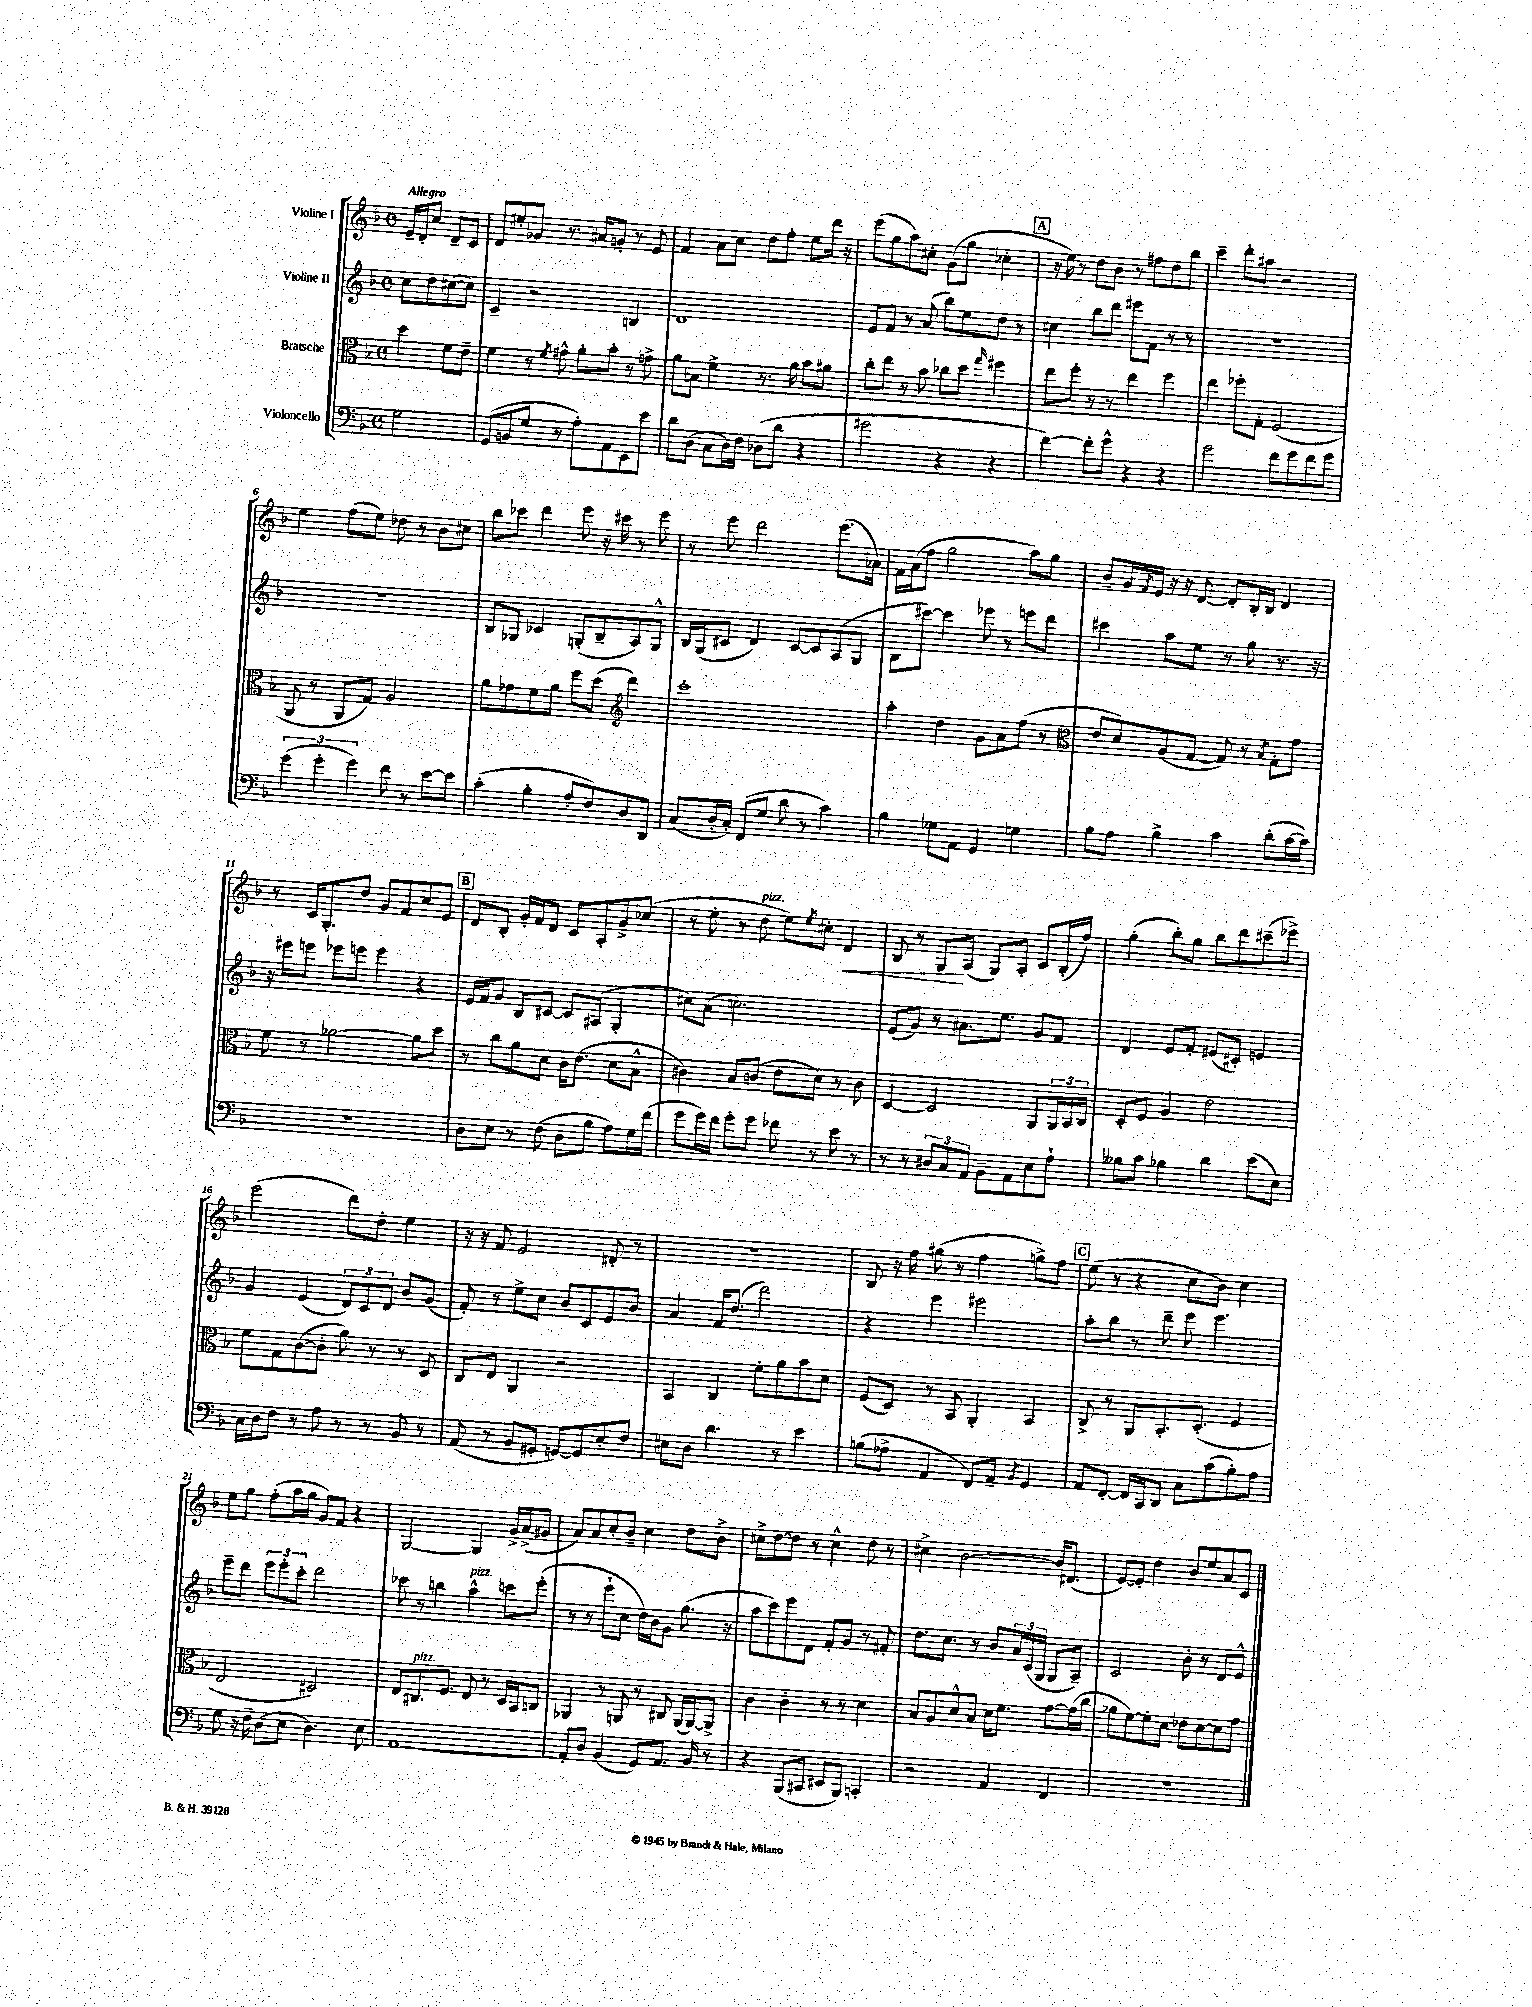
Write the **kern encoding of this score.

**kern	**kern	**kern	**kern	**dynam
*part4	*part3	*part2	*part1	*part1
*staff4	*staff3	*staff2	*staff1	*staff1
*I"Violoncello	*I"Bratsche	*I"Violine II	*I"Violine I	*
*clefF4	*clefC3	*clefG2	*clefG2	*
*k[b-]	*k[b-]	*k[b-]	*k[b-]	*
*M4/4	*M4/4	*M4/4	*M4/4	*
*met(c)	*met(c)	*met(c)	*met(c)	*
=	=	=	=	=
!	!	!	!LO:TX:a:B:t=Allegro	!
2G\	4dd\	8cc\L	16e~/LL	.
.	.	.	16d'/J	.
.	.	8dd\	8cc/J	.
.	8f\L	([8cc#X\	8d~/L	.
.	8e~\J	8cc#\J])	8c/J	.
=1	=1	=1	=1	=1
(8GG/L	4f\	4c~/	8d/L	.
8BBn/	.	.	8ee#X'/	.
8G/J	8r	2r	8g-X/J	.
.	8qf/	.	.	.
8r	8g#X^^\	.	8.r	.
8A'\L)	8a'\L	.	.	.
.	.	.	16a#X/KL	.
8AA\	8b-'\J	.	8gn'/J	.
8EE\	8r	4Bn/	8r	.
8e\J	8gn^\	.	8e/	.
=2	=2	=2	=2	=2
8d\L	8a\L	1d	4f/	.
(8D\J	8Bn\J	.	.	.
8C\L	4f^\	.	8a\L	.
16D\L)	.	.	8cc\J	.
16F\JJ	.	.	.	.
(8D-X\L	8.r	.	8dd\L	.
8d\J	.	.	8ff'\J	.
.	16a\	.	.	.
4r	8b-\L	.	8ee\L	.
.	8a#X\J	.	16ddd\Jk	.
.	.	.	16r	.
=3	=3	=3	=3	=3
2g#X\	8cc'\L	8e/L	(8eee\L	.
.	8ee\J	8f/J	8gg\	.
.	8r	8r	8aa\)	.
.	8b-\	(8a/	8cc#X'\J	.
4r	8cc-X\L	8bb-\L)	(8g\L	.
.	8dd\J	8ee\	8gg\J	.
.	16qqgg/	.	.	.
4r	4ff#X\	8dd\J	4cc-X'\	.
.	.	8r	.	.
!!LO:REH:place=s1:t=A
=4	=4	=4	=4	=4
[4f\)	8ee\L	4cc#X\	16r	.
.	.	.	16ee\)	.
.	8ff'\J	.	8r	.
8f'\L]	8r	8bb-\L	8dd\L	.
8g^^\J	8r	8ddd\J	8b-\J	.
4r	4ee\	8eee#X\L	8r	.
.	.	8f\J	8ff#X\L	.
4r	4ff\	8r	8dd\	.
.	.	8r	8bb-\J	.
=5	=5	=5	=5	=5
2g\	4ee\	1r	4ccc~\	.
.	8ff-X'\L	.	8ddd'\L	.
.	8G'\J	.	8aa#X\J	.
8f\L	(2F/	.	2r	.
8g\	.	.	.	.
8f\	.	.	.	.
8g\J	.	.	.	.
!!LO:LB:g=z
=6	=6	=6	=6	=6
(6g\	8AA/	1r	4ee\	.
.	8r	.	.	.
6g'\	.	.	.	.
.	8AA/L	.	(8ff\L	.
6g\)	.	.	.	.
.	8G/J)	.	8ee\J)	.
8f\	2A/	.	8dd-X\	.
8r	.	.	8r	.
[8e\L	.	.	8b-\L	.
8e\J]	.	.	8cc#X\J	.
=7	=7	=7	=7	=7
(4c'\	8a\L	8B-/L	8bb-\L	.
.	8g-X\	8G-X/J	8ccc-X\J	.
4B-'\	8f\	4c-X/	4ddd\	.
.	8a\J	.	.	.
8A'/L	8ff\L	(8Gn'/L	8eee\	.
8F/)	(8dd\J	8B-~/	16r	.
.	.	.	16ccc#X\	.
*	*clefG2	*	*	*
8D/	4ddd\)	8A/)	8r	.
8DD/J	.	8G^^/J	8eee\	.
=8	=8	=8	=8	=8
(8C/L	1ccc'	16B-/LL	8r	.
.	.	(16G/J	.	.
16D'/L	.	8c#X/J	8eee\	.
16C'/JJ)	.	.	.	.
(8FF/L	.	4d/)	2ddd\	.
8G/J	.	.	.	.
8d\	.	[8c#/L	.	.
8r	.	8c#/]	.	.
4c\)	.	(8A/	(8.eee\L	.
.	.	8G/J	.	.
.	.	.	16a-X\Jk)	.
=9	=9	=9	=9	=9
4B-\	4aa'\	8B-\L	16f\LL	.
.	.	.	(16a\J	.
.	.	[8ccc#X\J)	8ff\J	.
8G-X\L	4dd\	4ccc#\]	2gg\	.
8AA\J	.	.	.	.
4GG/	8g\L	8eee-X\	.	.
.	8a\	8r	.	.
4Gn\	(8ff\J	8eeen\L	8aa\L)	.
.	8r	8ddd\J	8gg\J	.
=10	=10	=10	=10	=10
*	*clefC3	*	*	*
8B-\L	8e/L	4ccc#X\	8b-~/L	.
8A\J	8d/)	.	16g/L	.
.	.	.	8qf/	.
.	.	.	16e/JJ	.
4B-^\	(8A/	8aa\L	16r	.
.	.	.	16r	.
.	[8G/J	8ee\J	[8d/	.
4c\	8G/])	8r	8d'/L]	.
.	8r	8gg\	16B-'/L	.
.	.	.	16B-/JJ	.
.	8qB-/	.	.	.
(8d'\L	8G'\L	8.r	4d/	.
[16c\L	8g\J	.	.	.
16c\JJ])	.	16r	.	.
!!LO:LB:g=z
=11	=11	=11	=11	=11
1r	8f\	16r	8r	.
.	.	16eee#X\KL	.	.
.	8r	8eeen\J	16c/KL	.
.	.	.	8.G'/	.
.	[2a-X\	8eee-X\L	.	.
.	.	8eeen\J	8dd/J	.
.	.	4eee\	8g/L	.
.	.	.	8f/	.
.	8a-\L]	4r	8cc/	.
.	8dd\J	.	8e/J	.
!!LO:REH:place=s1:t=B
=12	=12	=12	=12	=12
8D\L	8r	16e/LL	8d/L	.
.	.	16f/J	.	.
8E\J	8cc\L	8g/J	8B-'/J	.
8r	8a\	8B-/L	16g'/LL	.
.	.	.	16f/J	.
(8F\	8d\J	[8c#X/J	8d/J	.
8D\L	16c\KL	8c#/L]	8c/L	.
.	(8.e\J	.	.	.
8B-\J	.	(8A#X/J	8A'/	.
8A\L)	8d\L	4G'/	8g^/	.
16G\L	8B-^^\J	.	(8cc-X/J	.
(16f\JJ	.	.	.	.
=13	=13	=13	=13	=13
8g\L	4c#X\)	8cc#X\L)	8r	.
16g\L)	.	(8a\J	8ee'\	.
16f\JJ	.	.	.	.
8g'\L	8B-/L	2.ccn\)	8r	.
!	!	!	!LO:TX:a:i:t=pizz.	!
8g\J	(8cn/J	.	8dd\	.
8f-X\	8e\L	.	8ee\L)	.
.	.	.	8qee/	.
8r	8d\J)	.	8cc#X'\J	.
!	!	!	!	!LO:HP:b
8e\	8r	.	4d/	<
8r	8c\	.	.	.
=14	=14	=14	=14	=14
8r	[4D/	(8e/L	8B-/	.
8r	.	8g/J)	8r	.
12D#X/L	2D/]	8r	8G/L	.
12C/	.	.	.	.
.	.	8.a#X\L	(8A/J	[
12AA/J	.	.	.	.
8BB-~\L	.	.	8G/L)	.
.	.	8.ee\J	.	.
8AA\	.	.	8A'/J	.
8E\	8AA/L	8g/L	8c/L	.
8A`\J	24AA/L	8f/J	(16B-'/L	.
.	24BB-/	.	.	.
.	.	.	16ff/JJ)	.
.	24C/JJ	.	.	.
=15	=15	=15	=15	=15
8B--X\L	8D'/L	4d/	(4gg'\	.
8c\J	8F/J	.	.	.
4B-X\	4A/	8e/L	8bb-'\L)	.
.	.	8f'/J	8gg\J	.
4d\	2e\	(8e#X/L	8bb-\L	.
.	.	8c#X'/J)	8ddd\	.
(8e\L	.	4en/	(8ccc#X~\	.
8E\J)	.	.	8eee-X^\J)	.
!!LO:LB:g=z
=16	=16	=16	=16	=16
16C\LL	8f\L	4g/	(2eee\	.
16D\J	.	.	.	.
8F\J	8G\	.	.	.
8r	([8c\	(4e/	.	.
8A\	8c'\J]	.	.	.
8r	8a\)	12d/L)	8ddd\L)	.
.	.	12c/	.	.
8r	8r	.	8dd'\J	.
.	.	12d/J	.	.
8BB-/	8r	8b-/L	4ee\	.
8r	8D/	(8g/J	.	.
=17	=17	=17	=17	=17
(8AA/	8C/L	8f'/)	16r	.
.	.	.	16r	.
8r	8E/J	8r	8f/	.
8BB-/L	4AA/	8ee^\L	2e/	.
8GG#X'/J	.	8cc\J	.	.
[8GGn/L)	2r	8b-/L	.	.
8GG/]	.	8c/	.	.
8E'/	.	8e/	8d#X'/	.
8F/J	.	8b-/J	8r	.
=18	=18	=18	=18	=18
8E#X\L	4BB-/	4a/	1r	.
8D\J	.	.	.	.
4.d\	4C/	16f/KL	.	.
.	.	(8.dd/J	.	.
.	8f'\L	2ddd\)	.	.
8r	8a\	.	.	.
4e\	8b-\	.	.	.
.	8d\J	.	.	.
=19	=19	=19	=19	=19
(8Bn\L	(8F/L	4r	8B-/	.
8A-X^\J	8D/J)	.	16r	.
.	.	.	16ff\	.
4AA/	8r	4eee\	(8gg#X\	.
.	8BB-/	.	8r	.
8FF/L)	4AA'/	2eee#X\	4ff\	.
8AA~/J	.	.	.	.
8qBB-/	.	.	.	.
4GG/	4BB-/	.	8ggn^\L)	.
.	.	.	8ff\J	.
!!LO:REH:place=s1:t=C
=20	=20	=20	=20	=20
8AA/L	8C^/	8aa'\L	(8ee\	.
[8FF'/J	8r	8bb-\J	8r	.
16FF/LL]	8AA/L	8r	4r	.
16CC/J	.	.	.	.
8DD/J	8.BB-'/	8ddd~\	.	.
8C\L	.	8eee\	8cc\L	.
.	(8.D'/J	.	.	.
(8c\	.	4.eee\	8b-\J)	.
8B-'\)	4F/	.	4cc\	.
8A\J	.	.	.	.
!!LO:LB:g=z
=21	=21	=21	=21	=21
8G\	2E/	8eee~\L	8ee\L	.
16r	.	8ddd\J	8gg\J	.
16F~\	.	.	.	.
(8D\L	.	12eee\L	(8ff'\L	.
.	.	12eee'\	.	.
8E\J	.	.	16aa\L	.
.	.	12ccc'\J	.	.
.	.	.	16gg\JJ	.
4.D\)	2D#X/)	2ddd\	8g/L)	.
.	.	.	8f/J	.
.	.	.	4r	.
8E\	.	.	.	.
=22	=22	=22	=22	=22
[1AA	8E/L	8ccc-X\	[2G/	.
!	!LO:TX:a:i:t=pizz.	!	!	!
.	8.C#X/	8r	.	.
.	.	4bbn\	.	.
.	8.F/J	.	.	.
!	!	!LO:TX:a:i:t=pizz.	!	!
.	8E/	4aa^^\	4G/]	.
.	8r	.	.	.
.	16D/LL	8cccn\L	16g^/LL	.
.	16BB-/J	.	(16a^/J	.
.	8Cn/J	(8eee'\J	8g#X/J	.
=23	=23	=23	=23	=23
8AA'/L]	4AA-X/	8r	8a/L)	.
8D/J	.	8r	8a/	.
(4BB-/	8r	8eee`\L	8cc'/	.
.	8AAn/	8cc\J	8b-~/J	.
8GG/L)	8r	16dd\LL)	4cc\	.
.	.	16b-\J	.	.
8.AA/J	8C#X/	8g\J	.	.
.	(16AA/LL	(8.gg\	8dd\L	.
16BB-/	[16AA/J)	.	.	.
8r	8AA^/J]	.	8b-^\J	.
.	.	16r	.	.
=24	=24	=24	=24	=24
4r	4c\	8aa\L	8cc#X^\L	.
.	.	8ccc\)	[8dd\	.
(8BBB-/L	4c'\	8eee\	8dd\J]	.
8CC#X/J	.	8d\J	8r	.
8EE#X/L	8r	8f'/L	4cc#^^\	.
8BBB-/J)	8r	8g/J	.	.
4CCn'/	4d\	8r	8dd\	.
.	.	8f#X'/	8r	.
=25	=25	=25	=25	=25
2r	8B-/L	8.dd\L	4cc#X^\	.
.	8A/	.	.	.
.	.	8.cc\J	.	.
.	8d^^/	.	[2b-\	.
.	8B-/J	8r	.	.
4AA/	16d\KL	8b-/L	.	.
.	8.f\J	.	.	.
.	.	24a/L	.	.
.	.	(24c/	.	.
.	.	24G/JJ	.	.
4FF/	[8g\L	8G/L	16b-/KL]	.
.	.	.	(8.d#X/J	.
.	(16g\L]	8A~/J)	.	.
.	16cc\JJ	.	.	.
=26	=26	=26	=26	=26
1r	8a-X\L	2c/	[8e/L)	.
.	[8f\)	.	8e'/J]	.
.	8f'\]	.	4dd\	.
.	8d\J	.	.	.
.	8e-X\L	8b-'\	8b-/L	.
.	[8d\	8r	8ee/	.
.	8d\]	8d/L	8a/	.
.	8g\J	8e^^/J	8c/J	.
==	==	==	==	==
*-	*-	*-	*-	*-
